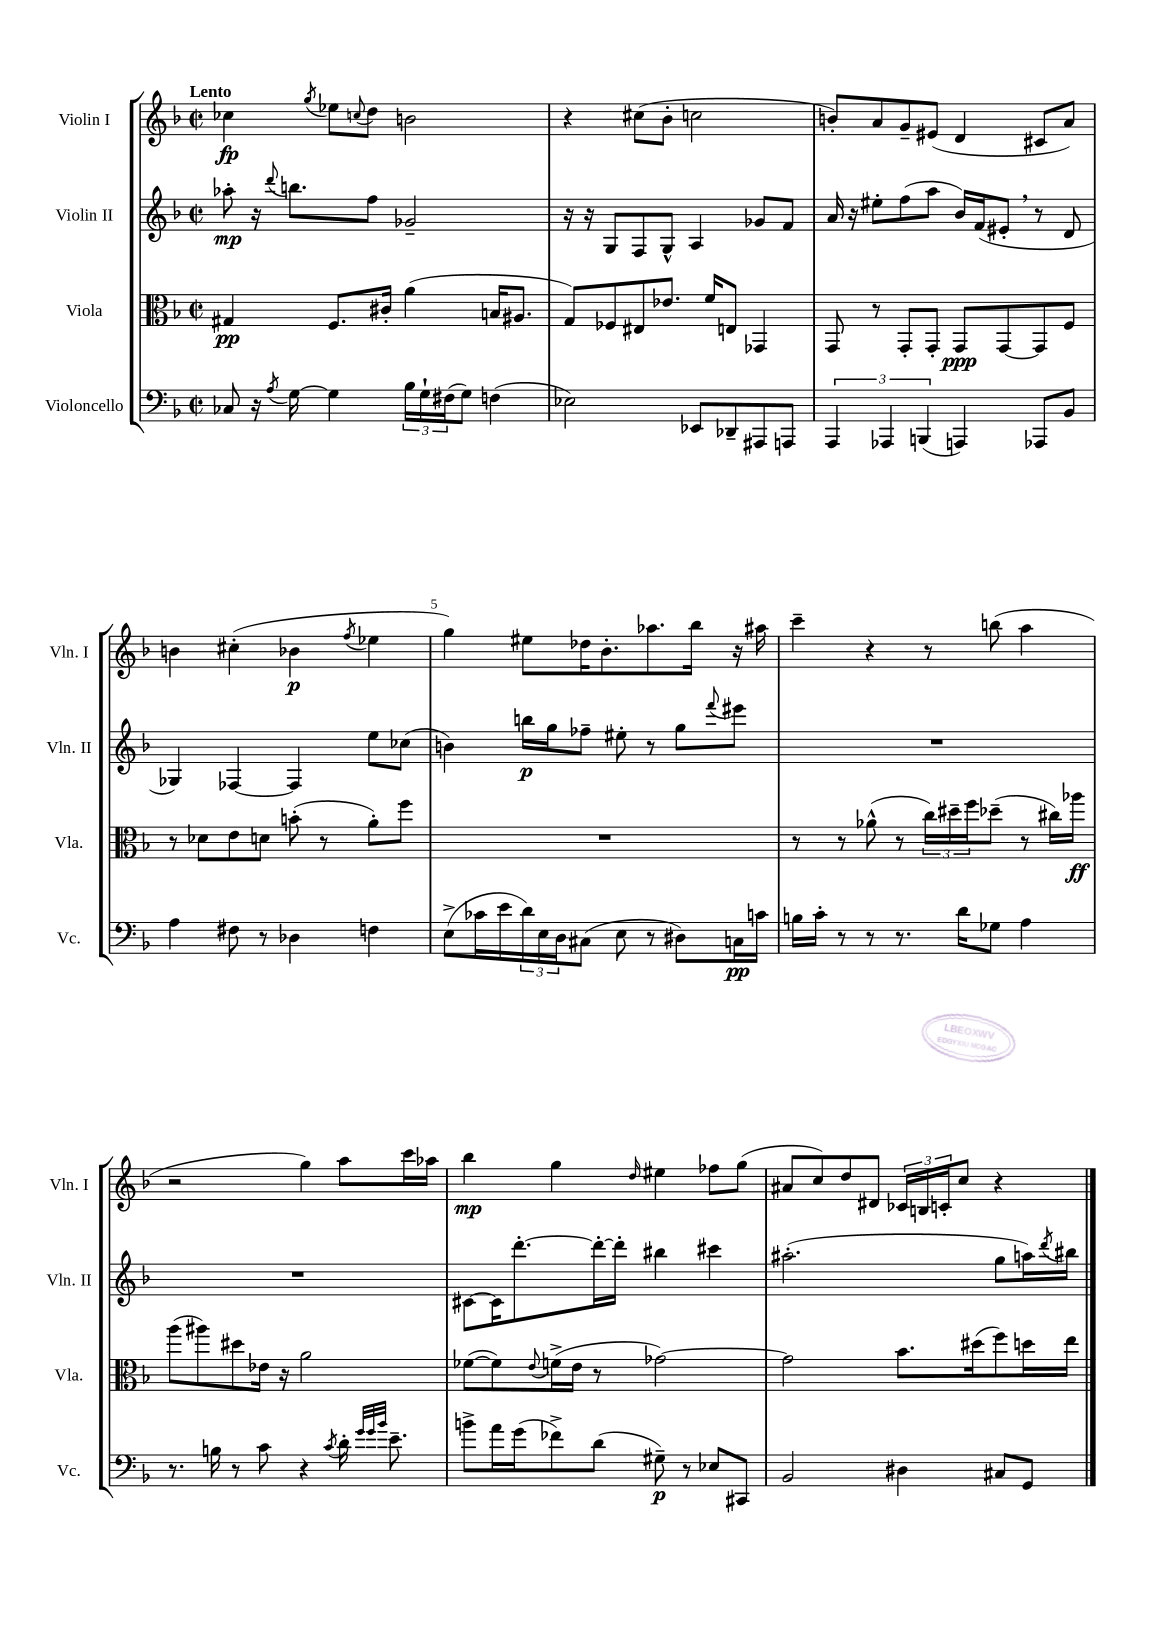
<<
\new StaffGroup <<
\new Staff = "s0" \with { instrumentName = "Violin I" shortInstrumentName = "Vln. I" } {
    \clef treble \key f \major \defaultTimeSignature \time 2/2 \tempo "Lento"
    ces''4\fp \acciaccatura { g''8 } ees''8 \appoggiatura { c''8 } d''8 b'2 |
    r4 cis''8( bes'8-. c''2 |
    b'8-.) a'8 g'8-- eis'8( d'4 cis'8 a'8) |
    b'4 cis''4-.( bes'4\p \acciaccatura { f''8 } ees''4 |
    g''4) eis''8 des''16 bes'8.-. aes''8. bes''16 r16 ais''16 |
    c'''4-- r4 r8 b''8( a''4 |
    r2 g''4) a''8 c'''16 aes''16 |
    bes''4\mp g''4 \grace { d''16 } eis''4 fes''8 g''8( |
    ais'8 c''8) d''8 dis'8 \tuplet 3/2 { ces'16 b16 c'16-. } c''8 r4 \bar "|." |
}
\new Staff = "s1" \with { instrumentName = "Violin II" shortInstrumentName = "Vln. II" } {
    \clef treble \key f \major \defaultTimeSignature \time 2/2
    aes''8-.\mp r16 \appoggiatura { d'''8 } b''8. f''8 ges'2-- |
    r16 r16 g8 f8 g8-^ a4 ges'8 f'8 |
    a'16 r16 eis''8-. f''8( a''8 bes'16) f'16( eis'8-. \breathe r8 d'8 |
    ges4) fes4~ fes4 e''8 ces''8( |
    b'4) b''16\p g''16 fes''8-- eis''8-. r8 g''8 \appoggiatura { f'''8 } eis'''8 |
    R1 |
    R1 |
    cis'8~ cis'16 d'''8.~-. d'''16~-. d'''16-. bis''4 cis'''4 |
    ais''2.-.( g''8 a''16) \acciaccatura { d'''8 } bis''16 \bar "|." |
}
\new Staff = "s2" \with { instrumentName = "Viola" shortInstrumentName = "Vla." } {
    \clef alto \key f \major \defaultTimeSignature \time 2/2
    gis4\pp f8. cis'16-. a'4( b16 ais8. |
    g8) fes8 eis8 ees'8. f'16 e8 ges,4 |
    g,8 r8 g,8-. g,8-. g,8\ppp g,8~ g,8 f8 |
    r8 des'8 e'8 d'8 b'8-.( r8 a'8-.) f''8 |
    R1 |
    r8 r8 aes'8-^( r8 \tuplet 3/2 { c''16) dis''16-- f''16 } des''8--( r8 cis''16) aes''16\ff |
    a''8( ais''8) dis''8 ees'16 r16 a'2 |
    fes'8~( fes'8) \appoggiatura { e'8 } f'16->( e'16 r8 ges'2~) |
    ges'2 bes'8. dis''16( f''8) d''16 e''16 \bar "|." |
}
\new Staff = "s3" \with { instrumentName = "Violoncello" shortInstrumentName = "Vc." } {
    \clef bass \key f \major \defaultTimeSignature \time 2/2
    ces8 r16 \acciaccatura { a8 } g16~ g4 \tuplet 3/2 { bes16 g16-! fis16( } g8) f4( |
    ees2) ees,8 des,8-- ais,,8 a,,8 |
    \tuplet 3/2 { a,,4 aes,,4 b,,4( } a,,4) aes,,8 bes,8 |
    a4 fis8 r8 des4 f4 |
    e8->( ces'16 e'16 \tuplet 3/2 { d'16) e16 d16 } cis8( e8 r8 dis8) c16\pp c'16 |
    b16 c'16-. r8 r8 r8. d'16 ges8 a4 |
    r8. b16 r8 c'8 r4 \acciaccatura { c'8 } d'16-. \grace { g'32 g'32 bes'32 } e'8.-- |
    b'8-> a'16 g'16( fes'8->) d'8( gis8--\p) r8 ees8 cis,8 |
    bes,2 dis4 cis8 g,8 \bar "|." |
}
>>
>>
\layout { \context { \Score \override BarNumber.break-visibility = ##(#f #t #t) barNumberVisibility = #(every-nth-bar-number-visible 5) } }
